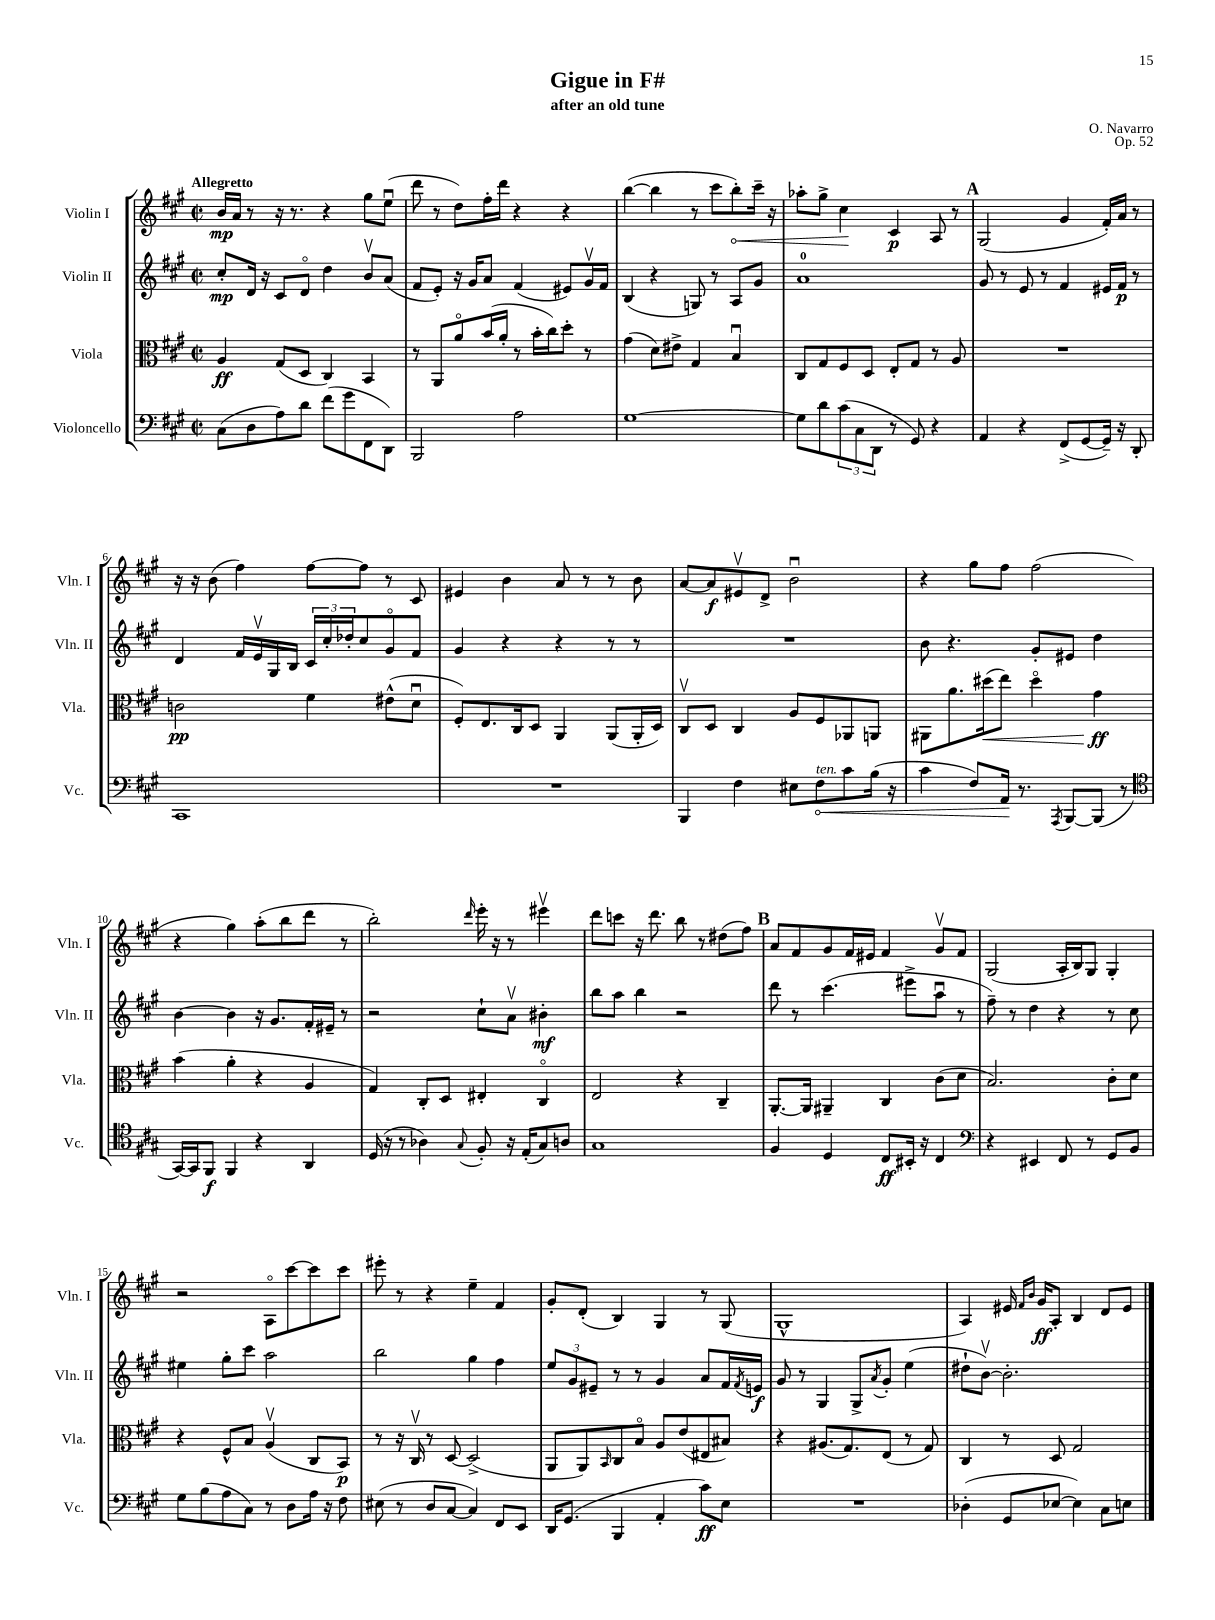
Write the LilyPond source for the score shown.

\header { title = "Gigue in F#" composer = "O. Navarro" subtitle = "after an old tune" opus = "Op. 52" }
<<
\new StaffGroup <<
\new Staff = "s0" \with { instrumentName = "Violin I" shortInstrumentName = "Vln. I" } {
    \clef treble \key a \major \defaultTimeSignature \time 2/2 \tempo "Allegretto"
    b'16\mp a'16 r8 r16 r8. r4 gis''8 e''8\downbow( |
    d'''8 r8 d''8) fis''16-. d'''16 r4 r4 |
    b''4~( b''4 r8 cis'''8 \once \override Hairpin.circled-tip = ##t b''8-.\<) cis'''16-- r16 |
    aes''8-. gis''8-> cis''4\! cis'4\p a8 r8 |
    \mark \markup { \bold "A" } gis2( gis'4 fis'16-.) a'16 r8 |
    r16 r16 b'8( fis''4) fis''8~ fis''8 r8 cis'8 |
    eis'4 b'4 a'8 r8 r8 b'8 |
    a'8~ a'8\f eis'8\upbow d'8-> b'2\downbow |
    r4 gis''8 fis''8 fis''2( |
    r4 gis''4) a''8-.( b''8 d'''8 r8 |
    b''2-.) \grace { d'''16 } e'''16-. r16 r8 eis'''4\upbow |
    d'''8 c'''8 r16 d'''8. b''8 r8 dis''8( fis''8) |
    \mark \markup { \bold "B" } a'8 fis'8 gis'8 fis'16 eis'16 fis'4 gis'8\upbow fis'8 |
    gis2( a16-. b16) gis8 gis4-. |
    r2 a8\flageolet cis'''8~ cis'''8 cis'''8 |
    eis'''8-. r8 r4 e''4-- fis'4 |
    gis'8-. d'8-.( b4) gis4 r8 gis8( |
    gis1-^ |
    a4) eis'16 \grace { fis'16 b'16 } gis'16\ff a8-. b4 d'8 eis'8 \bar "|." |
}
\new Staff = "s1" \with { instrumentName = "Violin II" shortInstrumentName = "Vln. II" } {
    \clef treble \key a \major \defaultTimeSignature \time 2/2
    cis''8-.\mp d'16 r16 cis'8 d'8\flageolet d''4 b'8\upbow a'8( |
    fis'8 e'8-.) r16 gis'16 a'8 fis'4( eis'8) gis'16\upbow fis'16 |
    b4( r4 g8) r8 a8 gis'8 |
    a'1-0 |
    \mark \markup { \bold "A" } gis'8 r8 e'8 r8 fis'4 eis'16 fis'16\p r8 |
    d'4 fis'16 e'16\upbow gis16 b16 \tuplet 3/2 { cis'16 cis''16-. des''16-. } cis''8 gis'8\flageolet fis'8 |
    gis'4 r4 r4 r8 r8 |
    R1 |
    b'8 r4. gis'8-. eis'8 d''4 |
    b'4~ b'4 r16 gis'8. fis'16-. eis'16-- r8 |
    r2 cis''8-! a'8\upbow bis'4-.\mf |
    b''8 a''8 b''4 r2 |
    \mark \markup { \bold "B" } d'''8 r8 cis'''4.( eis'''8-> a''8\downbow r8 |
    fis''8--) r8 d''4 r4 r8 cis''8 |
    eis''4 gis''8-. cis'''8 a''2 |
    b''2 gis''4 fis''4 |
    \tuplet 3/2 { e''8 gis'8 eis'8-- } r8 r8 gis'4 a'8 fis'16 \acciaccatura { fis'8 } e'16\f |
    gis'8 r8 gis4 gis8-> \acciaccatura { a'8 } gis'8-. e''4( |
    dis''8-! b'8~\upbow) b'2.-. \bar "|." |
}
\new Staff = "s2" \with { instrumentName = "Viola" shortInstrumentName = "Vla." } {
    \clef alto \key a \major \defaultTimeSignature \time 2/2
    a4\ff gis8( d8 cis4) b,4 |
    r8 a,8 a'8\flageolet b'16( a'16-. r8 b'16-. cis''16) d''8-. r8 |
    gis'4( d'8) eis'8-> gis4 b4\downbow |
    cis8 gis8 fis8 d8 e8-. gis8 r8 a8 |
    \mark \markup { \bold "A" } R1 |
    c'2\pp fis'4 eis'8-^( d'8\downbow |
    fis8-.) e8. cis16 d8 a,4 a,8( a,16-. d16) |
    cis8\upbow d8 cis4 a8 fis8 aes,8 a,8 |
    ais,8 a'8. dis''16\<( e''8) dis''4\flageolet gis'4\ff\! |
    b'4( a'4-. r4 a4 |
    gis4) cis8-. d8 eis4-. cis4\flageolet |
    e2 r4 cis4-- |
    \mark \markup { \bold "B" } a,8.~-. a,16 ais,4-- cis4 cis'8( d'8 |
    b2.) cis'8-. d'8 |
    r4 fis8-^ b8 a4\upbow( cis8 b,8\p) |
    r8 r16 cis16\upbow r8 d8~ d2->( |
    a,8 a,8) \grace { b,16 } cis8 b8\flageolet a8 e'8( eis8 bis8) |
    r4 ais8.( gis8.) e8( r8 gis8) |
    cis4 r8 d8 gis2 \bar "|." |
}
\new Staff = "s3" \with { instrumentName = "Violoncello" shortInstrumentName = "Vc." } {
    \clef bass \key a \major \defaultTimeSignature \time 2/2
    cis8( d8 a8) d'8 fis'8( gis'8 fis,8 d,8) |
    b,,2 a2 |
    gis1~ |
    gis8 d'8 \tuplet 3/2 { cis'8( cis8 d,8 } r8 gis,8) r4 |
    \mark \markup { \bold "A" } a,4 r4 fis,8->( gis,8~ gis,16--) r16 d,8-. |
    cis,1 |
    R1 |
    b,,4 fis4 eis8 \once \override Hairpin.circled-tip = ##t fis8\<^\markup { \italic "ten." } cis'8 b16( r16 |
    cis'4 fis8) a,16\! r8. \acciaccatura { a,,8 } b,,8~ b,,8( r8 |
    \clef tenor gis,16~) gis,16 fis,8\f fis,4 r4 a,4 |
    d16( r16 r8 aes4) \appoggiatura { gis8 } fis8-. r16 e16-.( gis8) a8 |
    gis1 |
    \mark \markup { \bold "B" } fis4 d4 cis8\ff bis,16-. r16 cis4 |
    \clef bass r4 eis,4 fis,8 r8 gis,8 b,8 |
    gis8 b8( a8 cis8) r8 d8 a16 r16 fis8 |
    eis8( r8 d8 cis8~ cis4) fis,8 e,8 |
    d,16 gis,8.( b,,4 a,4-. cis'8\ff) e8 |
    R1 |
    des4-.( gis,8 ees8~ ees4) cis8 e8 \bar "|." |
}
>>
>>
